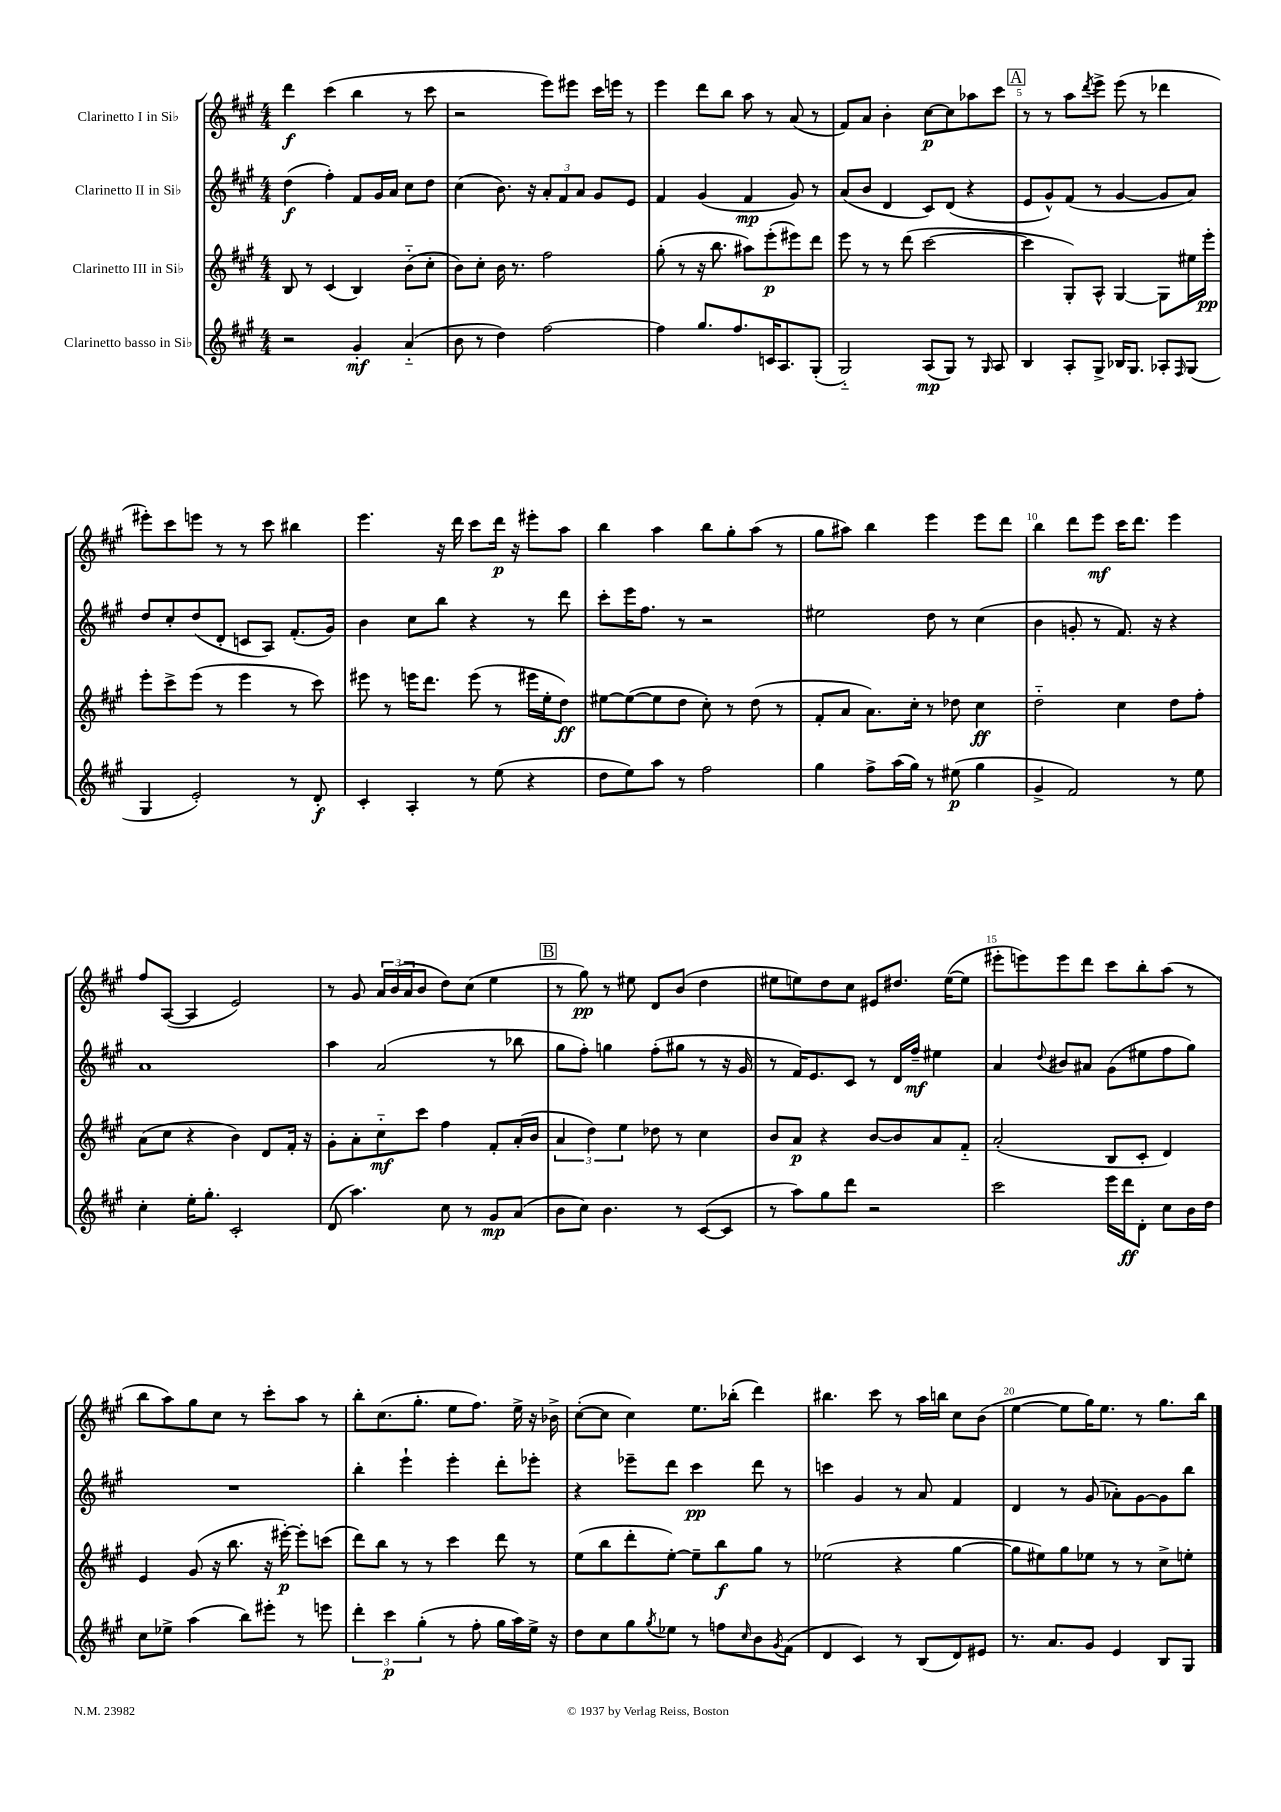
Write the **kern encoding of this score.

**kern	**kern	**kern	**kern
*staff4	*staff3	*staff2	*staff1
*clefG2	*clefG2	*clefG2	*clefG2
*k[f#c#g#]	*k[f#c#g#]	*k[f#c#g#]	*k[f#c#g#]
*M4/4	*M4/4	*M4/4	*M4/4
2r	8B	(4dd	4ddd
.	8r	.	.
.	(4c#	4ff#')	(4ccc#
4g#'	4B)	8f#	4bb
.	.	16g#	.
.	.	16a	.
(4a'~	(8b'~	8cc#	8r
.	8cc#'	8dd	8ccc#
=	=	=	=
8b	8b)	(4cc#	2r
8r	8cc#'	.	.
4dd)	16b	8.b)	.
.	8.r	.	.
.	.	16r	.
[2ff#	2ff#	12a'	8eee)
.	.	12f#	.
.	.	.	8eee#
.	.	12a	.
.	.	8g#	16ccc#
.	.	.	16eee
.	.	8e	8r
=	=	=	=
4ff#]	(8gg#'	4f#	4eee
.	8r	.	.
8.gg#	16r	(4g#	8ddd
.	8.bb	.	.
.	.	.	8bb
8.ff#	.	.	.
.	8aa#)	4f#	8aa
16c	(8eee'	.	8r
8.A	.	.	.
.	8eee#)	8g#)	(8a
(8G#'	8ddd	8r	8r
=	=	=	=
2G#'~)	8eee	(8a	8f#)
.	8r	8b	8a
.	8r	4d	4b'
.	(8ddd	.	.
(8A	[2ccc#	8c#)	[8cc#
8G#)	.	(8d	8cc#]
8r	.	4r	8aa-
16qqG#	.	.	.
8A	.	.	8ccc#
=	=	=	=
4B	4ccc#]	8e	8r
.	.	8g#^^)	8r
8A'	8G#')	(8f#	8aa
.	.	.	8qddd
8G#^	8A^^	8r	8eee^
16B-	[4G#	[4g#	(8eee
8.G#	.	.	.
.	.	.	8r
8A-'	8G#]	8g#]	4ddd-
16qqF#	.	.	.
(8G#	16ee#	8a)	.
.	16eee'	.	.
=	=	=	=
4G#	8eee'	8dd	8eee#')
.	8ccc#^	8cc#'	8ccc#
2e')	(8eee	(8dd	8eee
.	8r	8d'	8r
.	4eee	8c	8r
.	.	8A)	8ccc#
8r	8r	(8.f#'	4bb#
8d'	8ccc#)	.	.
.	.	16g#)	.
=	=	=	=
4c#'	8eee#	4b	4.eee
.	8r	.	.
4A'	16eee	8cc#	.
.	8.ddd	.	.
.	.	8bb	16r
.	.	.	16ddd
8r	(8eee	4r	8ccc#
(8ee	8r	.	16ddd
.	.	.	16r
4r	16eee#	8r	8eee#'
.	16ee'	.	.
.	8dd)	8ddd	8aa
=	=	=	=
8dd	[8ee#	8ccc#'	4bb
8ee)	(8ee#_	16eee	.
.	.	8.ff#	.
8aa	8ee#]	.	4aa
8r	8dd	8r	.
2ff#	8cc#')	2r	8bb
.	8r	.	8gg#'
.	(8dd	.	(8aa
.	8r	.	8r
=	=	=	=
4gg#	8f#'	2ee#	8gg#
.	8a	.	8aa#)
8ff#^	8.a)	.	4bb
(16aa	.	.	.
16gg#)	16cc#'	.	.
8r	8r	8dd	4eee
(8ee#	8dd-	8r	.
4gg#	4cc#	(4cc#	8eee
.	.	.	8ddd
=	=	=	=
4g#^	2dd'~	4b	4bb
2f#)	.	8g'	8ddd
.	.	8r	8eee
.	4cc#	8.f#)	16ccc#
.	.	.	8.ddd
.	.	16r	.
8r	8dd	4r	4eee
8ee	8ff#'	.	.
=	=	=	=
4cc#'	(8a	1a	8ff#
.	8cc#	.	([8A
16ee'	4r	.	4A]
8.gg#'	.	.	.
2c#'	4b)	.	2e)
.	8d	.	.
.	16f#'	.	.
.	16r	.	.
=	=	=	=
(8d	8g#'	4aa	8r
4.aa)	8a'	.	8g#
.	8cc#'~	(2a	24a
.	.	.	(24b
.	.	.	24a
.	8ccc#	.	8b
8cc#	4ff#	.	8dd)
8r	.	.	(8cc#
8g#	8f#'	8r	4ee
(8a	(16a'	8bb-	.
.	16b	.	.
=	=	=	=
8b	6a	8gg#	8r
8cc#)	.	8ff#')	8gg#)
.	6dd)	.	.
4.b	.	4gg	8r
.	6ee	.	.
.	.	.	8ee#
.	8dd-	(8ff#'	8d
8r	8r	8gg#	(8b
([8c#	4cc#	8r	4dd
8c#]	.	16r	.
.	.	16g#	.
=	=	=	=
8r	8b	8r	8ee#
8aa)	8a	16f#)	8ee)
.	.	8.e	.
8gg#	4r	.	8dd
8ddd	.	8c#	8cc#
2r	[8b	8r	8e#
.	8b]	16d	8.dd#
.	.	16ff#~	.
.	8a	4ee#	.
.	.	.	([16ee
.	8f#'~	.	8ee]
=	=	=	=
2ccc#	(2a'	4a	8eee#'
.	.	.	8eee)
.	.	8qqdd	.
.	.	8b#	8eee
.	.	8a#	8ddd
16eee	8B	(8g#	8ccc#
16ddd	.	.	.
8d'	8c#'	8ee#	8bb'
8cc#	4d)	8ff#	(8aa
16b	.	8gg#)	8r
16dd	.	.	.
=	=	=	=
8cc#	4e	1r	8bb
8ee-^	.	.	8aa)
(4aa	(8g#	.	8gg#
.	16r	.	8cc#
.	8.bb	.	.
8bb)	.	.	8r
8eee#'	16r	.	8ccc#'
.	[16eee#')	.	.
8r	8eee#']	.	8aa
8eee	(8ccc	.	8r
=	=	=	=
6ddd'	8ddd)	4bb'	8bb'
.	8bb	.	(8.cc#
6ccc#	.	.	.
.	8r	4eee`	.
.	.	.	8.gg#'
(6gg#'	.	.	.
.	8r	.	.
8r	4ccc#	4eee'	8ee
8ff#'	.	.	8.ff#)
16gg#	8ddd	8ddd'	.
16aa)	.	.	16ee^
16ee^	8r	8eee-'	16r
16r	.	.	16b-^
=	=	=	=
8dd	(8ee	4r	([8cc#'
8cc#	8bb	.	8cc#]
8gg#	8ddd'	8eee-~	4cc#)
8qgg#	.	.	.
8ee-	[8ee')	8ddd	.
8r	8ee~]	4ccc#	8.ee
8ff	8bb	.	.
.	.	.	(16bb-'
16qqcc#	.	.	.
8b	8gg#	8ddd	4ddd)
8qg#	.	.	.
(8f#	8r	8r	.
=	=	=	=
4d	(2ee-	4ccc	4.bb#
4c#)	.	4g#	.
.	.	.	8ccc#
8r	4r	8r	8r
(8B	.	8a	16aa
.	.	.	16bb
8d)	[4gg#	4f#	8cc#
8e#	.	.	(8b
=	=	=	=
8.r	8gg#]	4d	[4ee
.	8ee#)	.	.
8.a	.	.	.
.	8gg#	8r	8ee]
8g#	8ee-	(8g#	16gg#)
.	.	.	8.ee
4e	8r	8a-')	.
.	8r	[8g#	8r
8B	8cc#^	8g#]	8.gg#
8G#	8ee'	8bb	.
.	.	.	16bb
==	==	==	==
*-	*-	*-	*-
